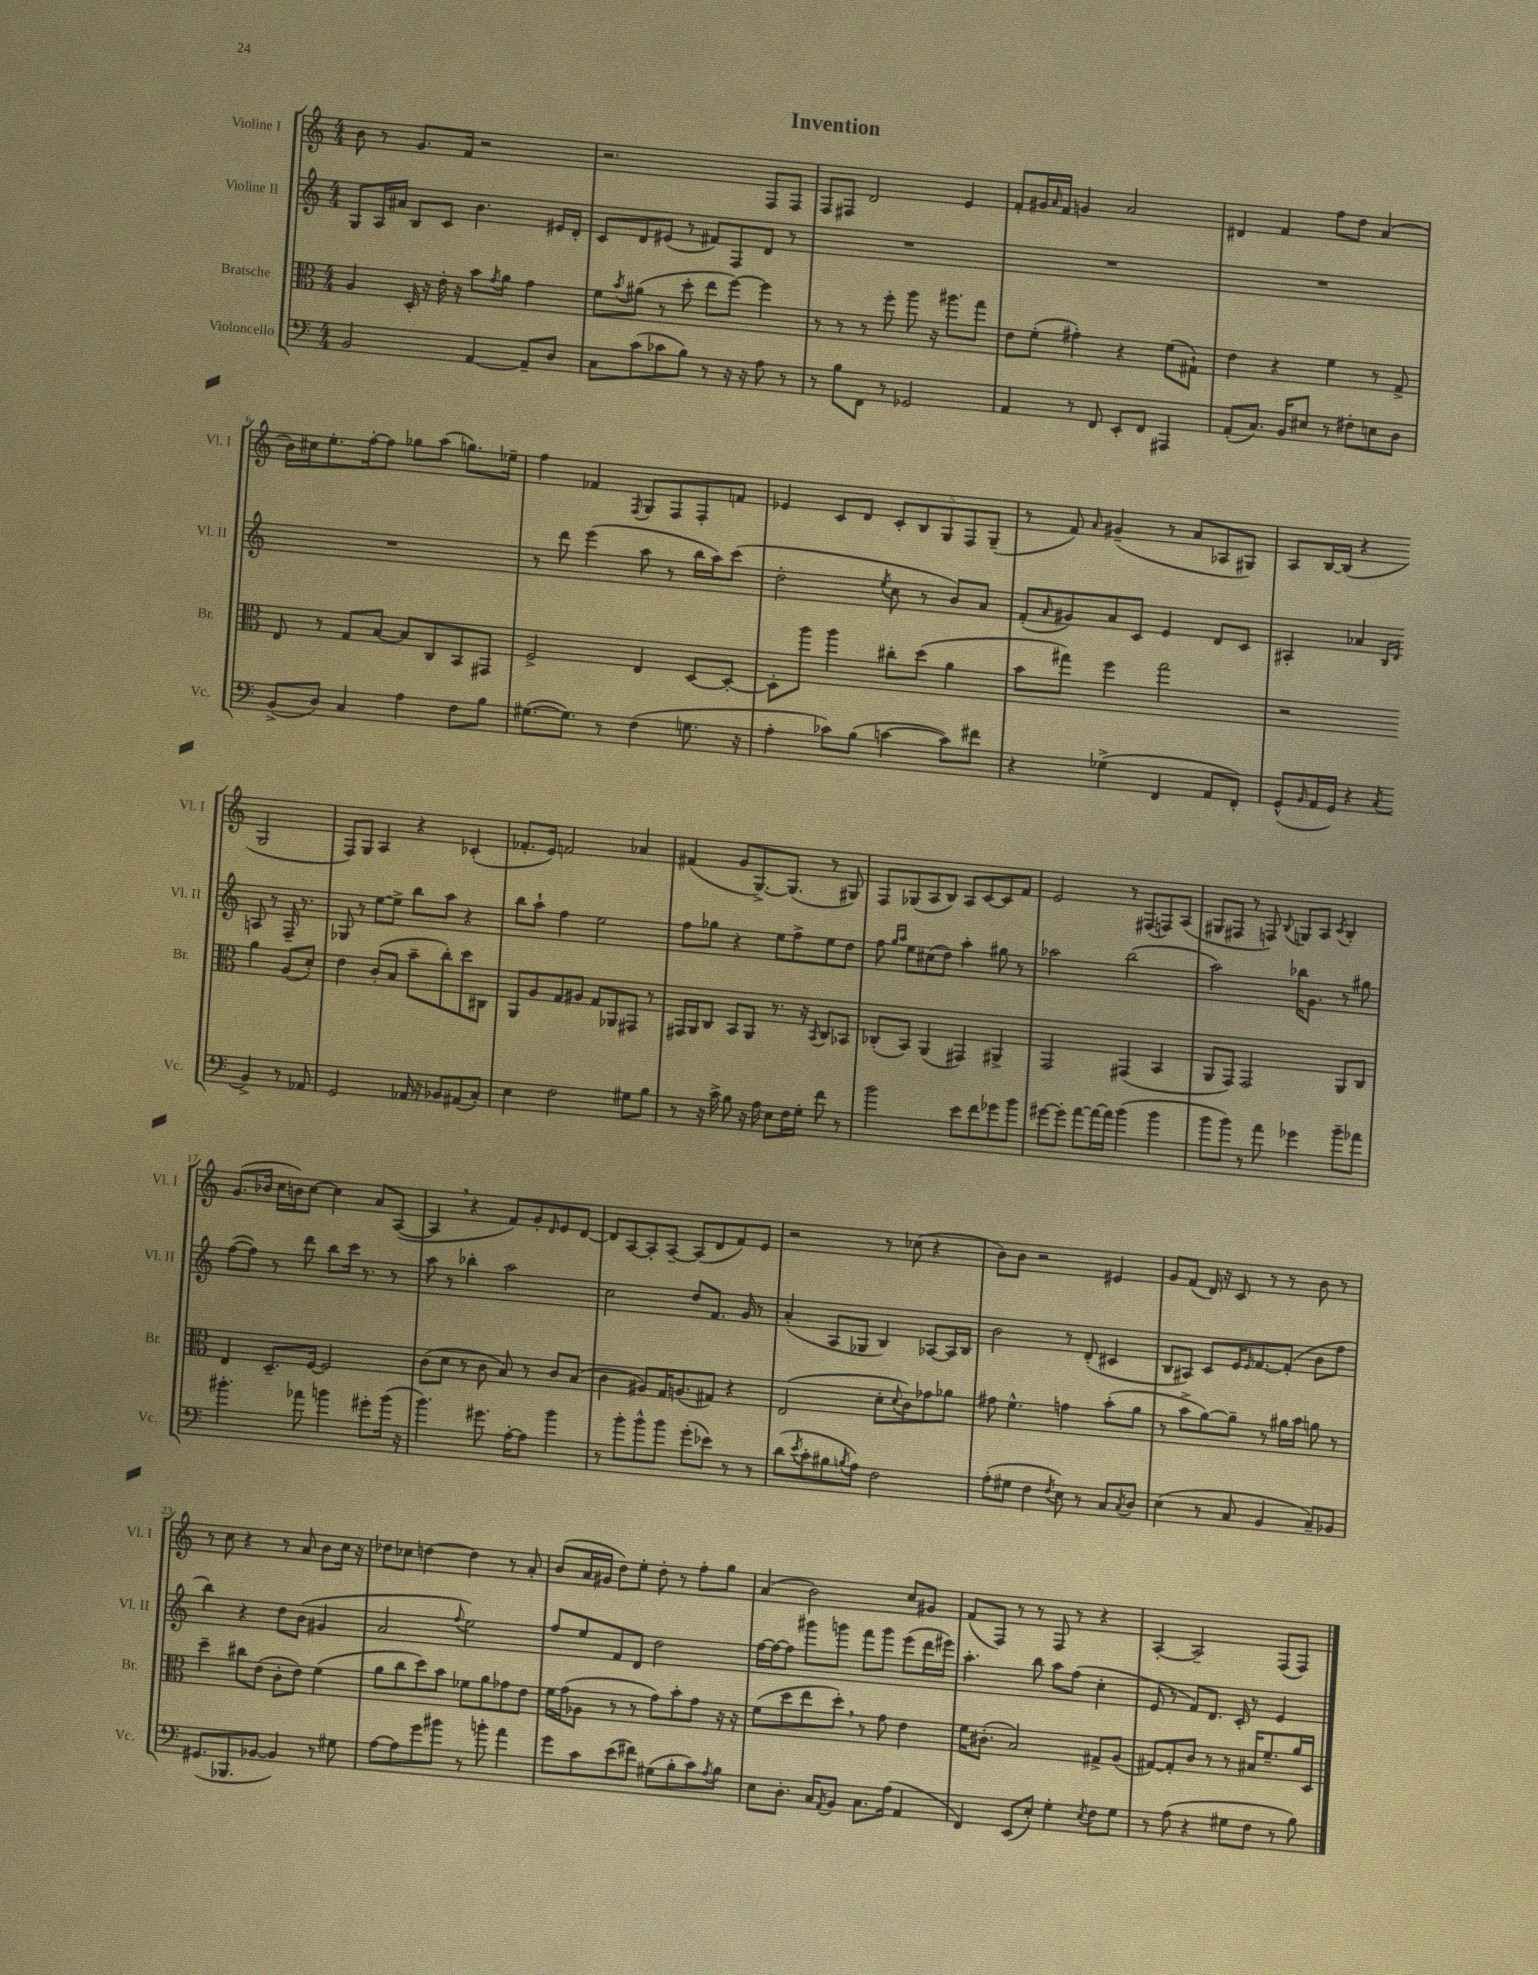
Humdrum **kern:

**kern	**kern	**kern	**kern
*staff4	*staff3	*staff2	*staff1
*clefF4	*clefC3	*clefG2	*clefG2
*k[]	*k[]	*k[]	*k[]
*M4/4	*M4/4	*M4/4	*M4/4
2BB/	4A/	8G/L	8b\
.	.	16A/L	8r
.	.	16a#/JJ	.
.	16D'/	8B/L	8.g/L
.	16r	.	.
.	16e'\	8c/J	.
.	16r	.	16f/Jk
[4AA/	8b\L	4.b\	2r
.	8qg/	.	.
.	8a\J	.	.
8AA~/]L	4g\	.	.
8D/J	.	16e#/LL	.
.	.	16d'/JJ	.
=	=	=	=
8C\L	8f\L	8c/L	2.r
.	8qb/	.	.
(8c\	(8a#\J	8d/	.
8c-\	8r	(8e#/J	.
8B\J)	8dd'\	8r	.
8r	8ee\L	8f#/L)	.
16r	[8ff\J)	8F/	.
16r	.	.	.
8A\	4ff\]	8d/J	8F/L
8r	.	8r	8F/J
=	=	=	=
8r	8r	1r	8F/L
8B\L	8r	.	8F#/J
8FF\J	8r	.	2d/
8r	8ff'\	.	.
2GG-/	8aa\	.	.
.	16r	.	.
.	8.aa#\L	.	.
.	.	.	4e/
.	8gg\J	.	.
=	=	=	=
4AA/	8e\L	1r	8f'/L
.	(8f'\J	.	16g#/L
.	.	.	16qqa/
.	.	.	16f/JJ
8r	4g#'\)	.	4g/
8FF/	.	.	.
8EE'/L	4r	.	2a/
8FF/J	.	.	.
4AAA#/	(8f\L	.	.
.	8G#`\J)	.	.
=	=	=	=
(8AA'/L	4e\	1r	4d#/
8.C/J)	.	.	.
.	4r	.	4f/
16BB/LK	.	.	.
8E#/J	.	.	.
8r	4f\	.	8ff\L
8F#'\L	.	.	8dd\J
8E\	8r	.	(4a/
8D\J	8G^/	.	.
=	=	=	=
(8BB^/L	8E/	1r	16b\LL)
.	.	.	16cc#\J
8D/J)	8r	.	8.ee'\
4C/	8G/L	.	.
.	.	.	[16ff'\k
.	[8B/J	.	8ff\]J
4A\	8B/]L	.	8gg-\L
.	8C/	.	(8aa\J
8F\L	8BB/	.	8.gg\L)
8B\J	8GG#/J	.	.
.	.	.	16ee-~\Jk
=	=	=	=
([8.G#\L	2F^/	8r	4ff\
.	.	8ddd\	.
8.G#\]J)	.	.	.
.	.	(4eee\	4f-/
8r	.	.	.
.	.	.	8qF/
(4F\	4E/	8aa\	8G/L
.	.	8r	8F/
8.G\	[8D/L	16bb\LL	8F'/
.	.	16aa\J)	.
.	8D'/_J	(8ccc\J	8f/J
16r	.	.	.
=	=	=	=
4A'\	8D'\]L	2dd'\	4e-/
.	8aa\J	.	.
8c-\L)	4aa\	.	8c/L
(8B\J	.	.	8d/J
.	.	8qee/	.
[4c\	8cc#'\L	8cc\	10c'/L
.	.	.	10B/
.	(8dd\J	8r	.
.	.	.	10G/
8c\]L)	4a\	8b/L)	.
.	.	.	10F/
8f#\J	.	8a/J	.
.	.	.	(10G~/J
=	=	=	=
4r	8b\L	(8f'/L	8r
.	.	16qqa/	.
.	8gg#\J)	8g#/)	8f/)
.	.	.	16qqa/
(4G-^\	4ff\	8a/	(4g#~/
.	.	8c/J	.
4FF/	2gg#\	4e/	8r
.	.	.	8a/L
8AA/L	.	8d/L	8A-/
8FF'/J)	.	8c/J	8G#/J)
=	=	=	=
(8GG^^/L	2r	4A#'/	8A/L
16qqBB/	.	.	.
16AA/L	.	.	[16B/L
16GG/JJ)	.	.	(16B/]JJ
4r	.	4a-/	4r
.	.	16qqB/LL	.
8qC/	.	16qqd/JJ	.
4BB^/	4a\	8A/	2G/
.	.	8r	.
8r	(8A/L	16F~/	.
.	.	8.r	.
8AA-/	8d'/J)	.	.
=	=	=	=
2GG/	4e\	8G-/	8F/L)
.	.	8r	8G/J
.	(8c'/L	[8ee\L	4A/
.	8B/J	8ee^\]J	.
16AA-/	8b~\L	8bb\L	4r
16r	.	.	.
8BB-/L	8cc'\)	8aa\J	.
(8AA#/	8dd\	4r	(4c-'/
8C'/J)	8C#\J	.	.
=	=	=	=
4E\	8AA/L	8bb\L	8.f-'/L
.	8A/	8aa`\J	.
.	.	.	16e/Jk)
2F\	8G/	4ff\	2f/
.	8A#/J	.	.
.	8G/L	2ee\	.
.	8AA-/	.	.
8G#\L	8GG#/J	.	4a-/
8B\J	8r	.	.
=	=	=	=
8r	16GG#/LL	8ff\L	(4f#/
.	16AA/J	.	.
16r	8C/J	8gg-\J	.
16c^\	.	.	.
8B\	8BB/L	4r	8g/L
16r	8AA/J	.	[8.G^/)
16A\	.	.	.
8E\L	8.r	8ee\L	.
.	.	.	(8.G/]J
16F\L	.	8ff^\	.
16G'\JJ	16r	.	.
.	8qBB/	.	.
8f\	8C/L	8ee\	8r
8r	8BB-/J	8dd\J	8G#/)
=	=	=	=
2b\	(8C-'/L	8ff\	8F/L
.	.	16qqgg/LL	.
.	.	16qqaa/JJ	.
.	8BB/J)	8ee\L	(8G-/
.	(4AA/	(8cc#\	8A/
.	.	8dd\J)	8B/J)
8e\L	4GG#/)	4aa'\	8A/L
8f\	.	.	[8c/
8g-\	4AA#^/	8gg#\	8c/]
8b\J	.	8r	8f/J
=	=	=	=
[8g#\L	2GG/	2aa-\	2e/
8g#'\]J	.	.	.
[8a\L	.	.	.
16a\_L	.	.	.
16a\]JJ	.	.	.
(4b\	(4GG#/	(2bb\	8r
.	.	.	(8F#/L
4b\	4BB/	.	8F/)
.	.	.	(8A/J
=	=	=	=
8b\L	8AA/L	2aa\)	8G#/L
8b\J)	8GG/J)	.	8F#/J
8r	2GG/	.	8r
8a\	.	.	8F/)
.	.	.	8qqB/
4g-\	.	16bb-\LK	8G/L
.	.	8.g\J	.
.	.	.	8A/J
.	.	.	8qc/
8b~\L	8AA/L	8r	4B'/
8a-\J	8C/J	8gg#\	.
=	=	=	=
4.b#'\	4E/	([8ff\L	(8.g/L
.	.	8ff\]J)	.
.	.	.	16b-/Jk
.	8.D~/L	8r	16cc\LL
.	.	.	16b\J)
8a-\	.	8ddd\	[8cc\J
.	[16F/Jk	.	.
4b\	2F/]	8bb\L	4cc\]
.	.	16ccc\Jk	.
.	.	8.r	.
8g#'\L	.	.	8a/L
(16b\Jk	.	8r	([8A/J
16r	.	.	.
=	=	=	=
4.b\)	(8c\L	8aa\	4A/]
.	8d\J	8r	.
.	8r	4bb-'\	4r
8.g#\	8c\	.	.
.	8B/)	2aa\	8f/L)
[16A'\LK	.	.	.
8A\]J	8r	.	8g'/
.	.	.	16qqd/
4b\	8c/L	.	8e/
.	(8B/J	.	[8d/J
=	=	=	=
8r	4c\	2cc\	8d/]L
8b'\L	.	.	[8A/
8b^^\	8A#/L)	.	8A'/]
8b\J	16G/K	.	[8A~/J
.	(8.A/	.	.
(8g'\L	.	8dd/L	(8A/]L
8e-\J)	8G#/J)	8.f/J	8d/
8r	4r	.	8f/)
.	.	16g/	.
8r	.	8r	8e/J
=	=	=	=
(8d\L	(2E/	(4a'/	2r
8qe/	.	.	.
8c'\	.	.	.
8B#\	.	8A/L	.
8qB/	.	.	.
8A\J)	.	8G-/J	.
2F\	8d'\L	4B/)	8r
.	8qqd/	.	.
.	8c\)	.	(8cc-\
.	8g-\	[8A-/L	4r
.	8a-\J	16A-/]L	.
.	.	16B/JJ	.
=	=	=	=
(8A'\L	8g#\	2b\	8b\L)
8G#\J	4.f^^\	.	8b\J
4F\	.	.	2r
8qF/	.	.	.
8E\)	4g\	8r	.
8r	.	(8d'/	.
8C/L	(8b'\L	4c#/	4e#/
8qC/	.	.	.
8D/J	8a\J	.	.
=	=	=	=
(4E\	8r	8B/L	8g/L
.	8b^\L	8A#/J)	(8f/J
8r	[8a\)	8c/L	16d/)
.	.	.	16r
8C/	8a~\]J	16e/K	8c/
.	.	16qqe/	.
.	.	[8.f/	.
4BB/	8r	.	8r
.	16a#\LL	(8f'/]J	8r
.	16b\JJ	.	.
8C~/L)	8a\	8b\L	8b\
8BB-/J	8r	8ff\J	8r
=	=	=	=
(8.GG#/L	4dd~\	4bb\)	8r
.	.	.	8cc\
8.BBB-/	.	.	.
.	8cc#\L	4r	4r
[8BB-/J	(8e\J	.	.
4BB-/])	8c'\L	8dd\L	8r
.	8e\J)	(8b\J	8a/
8r	(4f\	4g#/	8b\L
8G#\	.	.	16cc\Jk
.	.	.	16r
=	=	=	=
[8A\L	8a\L	2a/	8dd-\L
8A\]	8cc\	.	8cc-\J
8g\	8dd\)	.	[4dd\
8b#\J	8b\J	.	.
.	.	8qqff/	.
8r	8f-\L	2ee\)	4dd\]
8b'\	8a\	.	.
4a\	8g-\	.	8r
.	8e\J	.	8a'/
=	=	=	=
8g\L	16f\LL	8ff/L	(8b/L
.	(16g\J	.	.
8c\	8A-\J	8ee/	16a/L
.	.	.	16g#/JJ
(8e\	8r	8f/	8dd\L)
8f#\J)	8r	8d/J	8ee'\J
(8G#\L	8g\L)	2dd\	8dd'\
8B'\	8b'\	.	8r
8c\)	8g\J	.	8ff'\L
8qA/	.	.	.
8B\J	16r	.	8gg\J
.	16r	.	.
=	=	=	=
8E\L	(8f\L	[16ff\LL	(4a/
.	.	16ff\_J	.
8.D'\J	8dd\	8ff\]J	.
.	8ee\	8ggg#\L	2b\)
16C/LK	.	.	.
8qAA/	.	.	.
8BB/J	8dd'\J)	8ggg\J	.
8.C\L	8r	8fff\L	.
.	8g\	8ggg\J	.
(16A\Jk	.	.	.
4AA/	4e\	(8eee\L	8cc/L
.	.	16ddd\L	8g#/J
.	.	16eee#\JJ)	.
=	=	=	=
4FF/)	16f\LK	4.aa'\	(8f/L
.	(8.c#'\J	.	.
.	.	.	8F/J)
(8EE/L	2B/)	.	8r
8E'/J)	.	8bb\	8r
4G'\	.	8aa\L	8F/
.	.	(8ff\J	8r
8qE/	.	.	.
8F\L	8G#^/L	4cc'\	4r
8G\J	(8A/J	.	.
=	=	=	=
8r	[8G#/L)	8e/	[4A'/
(8A\	8G#'/]	8r	.
4r	8c/J	8f/L)	2A~/]
.	8r	8.d/J	.
8G#\L	8r	.	.
.	.	16c'/	.
8F\J	16B#/LK	8r	.
.	8.f~/	.	.
8r	.	4e/	(8F/L
8B\)	16a/L	.	8F/J)
.	16D/JJ	.	.
==	==	==	==
*-	*-	*-	*-
